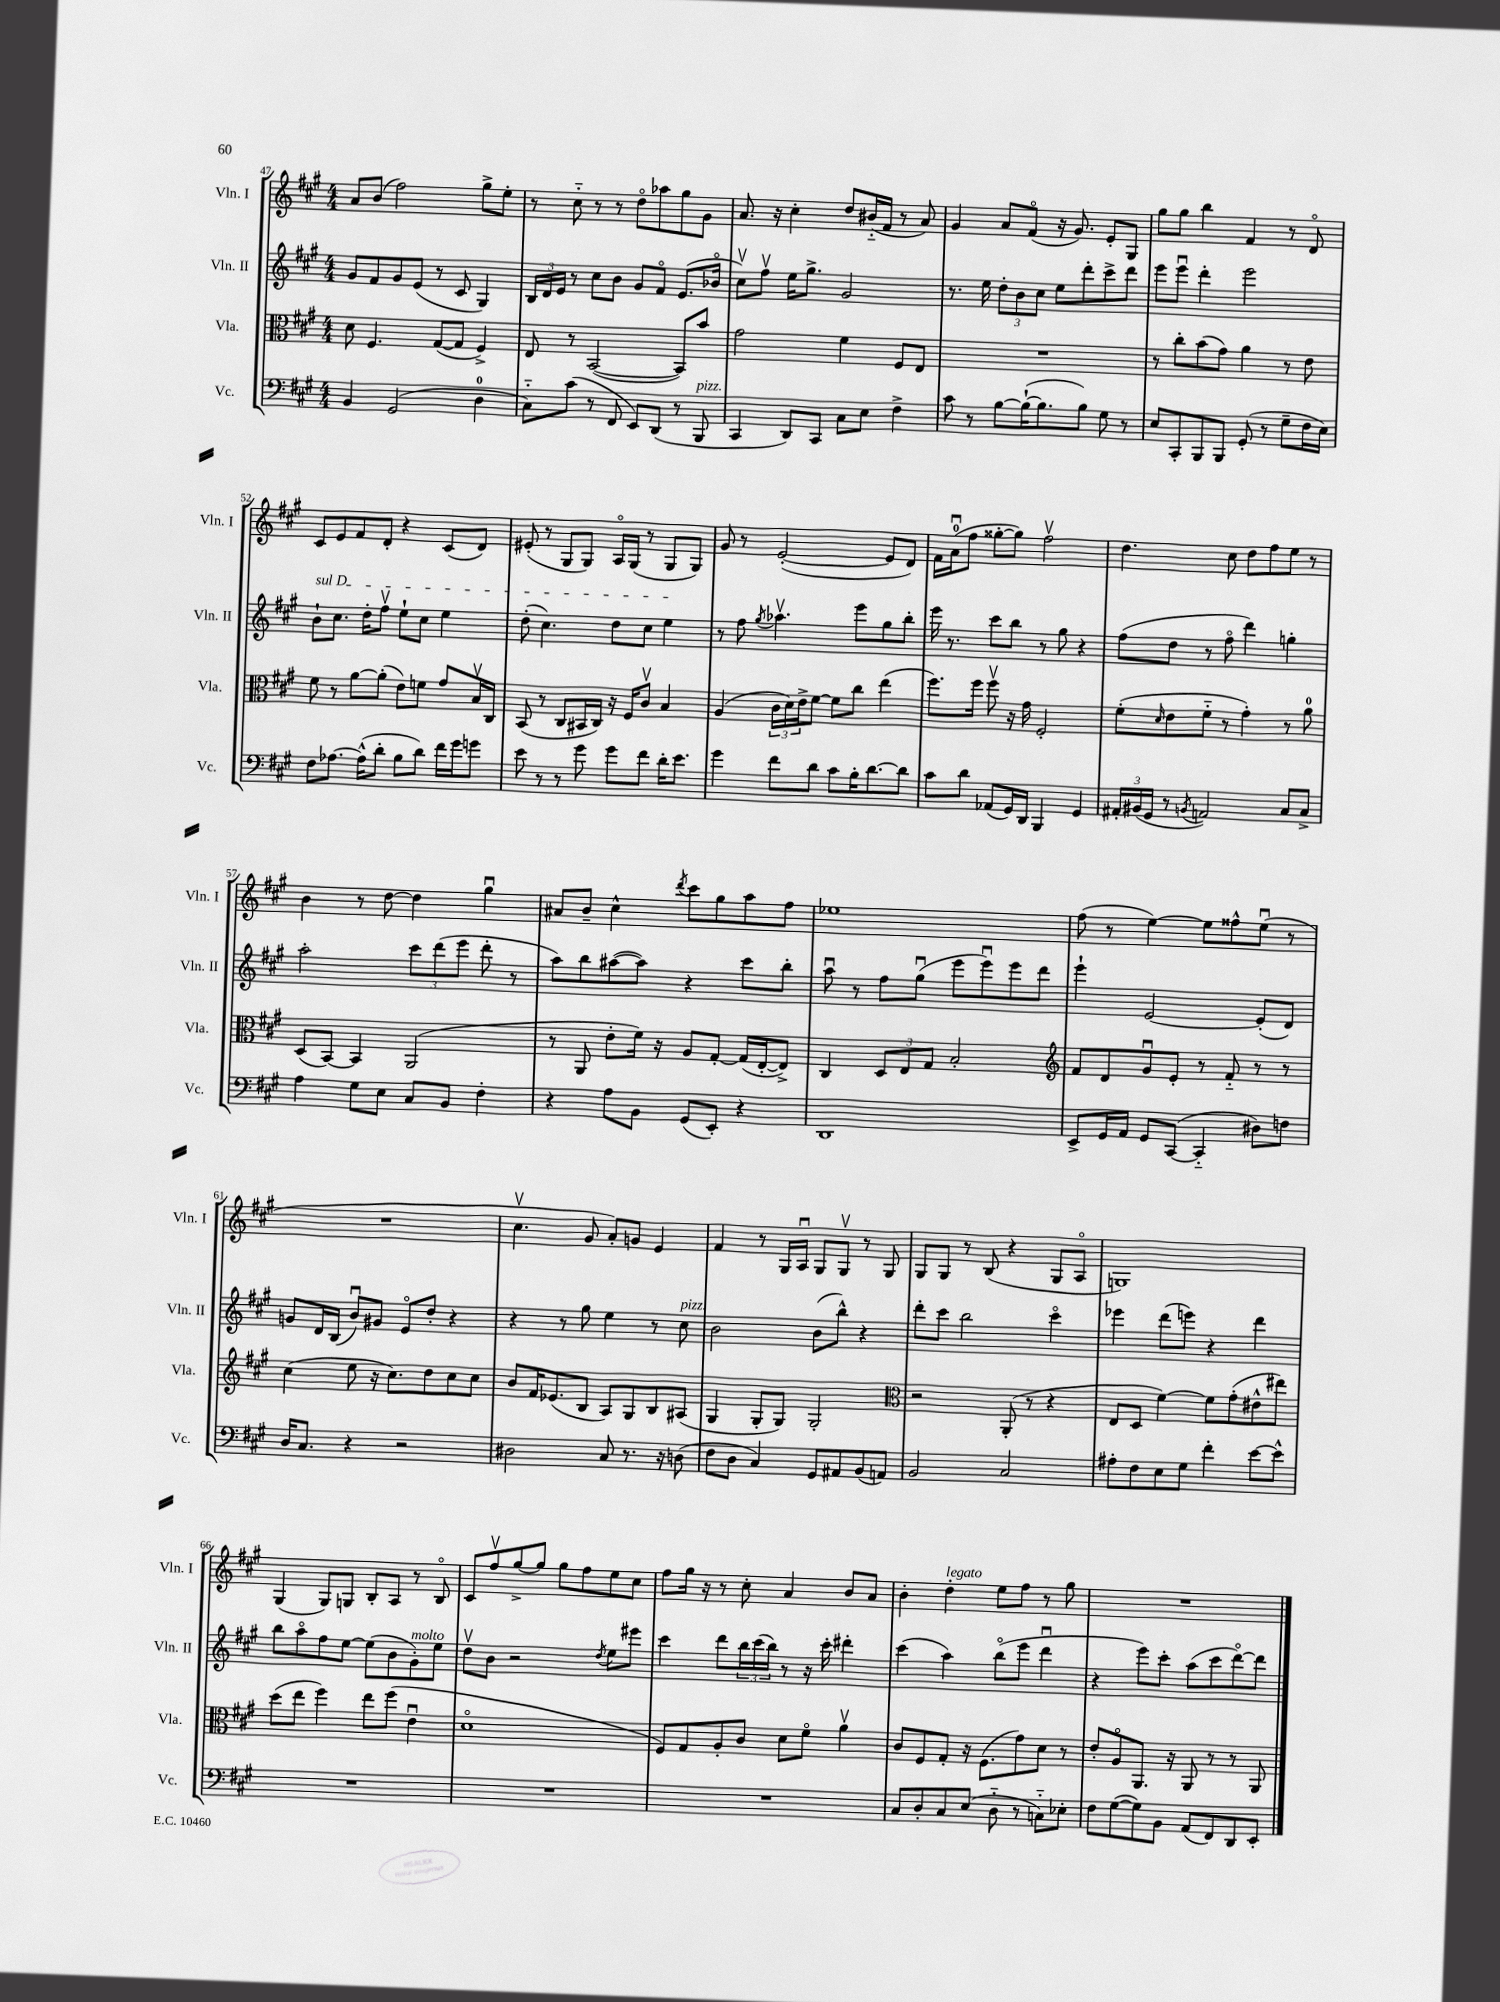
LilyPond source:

<<
\new StaffGroup <<
\new Staff = "s0" \with { instrumentName = "Vln. I" shortInstrumentName = "Vln. I" } {
    \clef treble \key a \major \numericTimeSignature \time 4/4
    a'8 b'8( fis''2) gis''8-> e''8-. |
    r8 cis''8-_ r8 r8 d''8\flageolet aes''8 gis''8 gis'8 |
    a'8. r16 cis''4-. d''8 bis'16-_( fis'16 r8 a'8) |
    gis'4 a'8 fis'8\flageolet( r16 gis'8.) e'8-. gis8 |
    gis''8 gis''8 b''4 fis'4 r8 d'8\flageolet |
    cis'8 e'8 fis'8 d'8-. r4 cis'8( d'8) |
    eis'8-.( r8 gis8 gis8) a16\flageolet gis16( r8 gis8 gis8) |
    gis'8 r8 e'2~-.( e'8 d'8) |
    fis'16 a'16-0\downbow( fis''8 gisis''8~-. gisis''8) fis''2\upbow |
    d''4. cis''8 d''8 fis''8 e''8 r8 |
    b'4 r8 d''8~ d''4 gis''4\downbow |
    ais'8 b'8-- cis''4-^ \acciaccatura { d'''8 } cis'''8 gis''8 a''8 fis''8 |
    ees''1 |
    fis''8( r8 e''4~) e''8 fisis''8-^ e''8\downbow( r8 |
    R1 |
    cis''4.\upbow gis'8 a'8-.) g'8 e'4 |
    fis'4 r8 gis16 a16\downbow gis8 gis8\upbow r8 gis8 |
    gis8 gis8 r8 b8( r4 gis8 a8\flageolet |
    g1) |
    gis4( gis8) g8 b8-. a8 r8 b8\flageolet |
    cis'8 fis''8\upbow gis''8~-> gis''8 gis''8 fis''8 e''8 cis''8 |
    fis''8 gis''16 r16 r8 cis''8-. a'4 b'8 a'8 |
    b'4-. d''4-.^\markup { \italic "legato" } e''8 fis''8 r8 gis''8 |
    R1 \bar "|." |
}
\new Staff = "s1" \with { instrumentName = "Vln. II" shortInstrumentName = "Vln. II" } {
    \clef treble \key a \major \numericTimeSignature \time 4/4
    gis'8 fis'8 gis'8 e'8( r8 cis'8 gis4) |
    \tuplet 3/2 { b16 d'16 e'16 } r8 cis''8 b'8 gis'8 fis'8\flageolet e'8.( bes'16\flageolet |
    cis''8\upbow) fis''8\upbow e''16 gis''8.-> gis'2 |
    r8. e''16 \tuplet 3/2 { d''8-. b'8 cis''8 } e''8 d'''8-. cis'''8-> d'''8 |
    e'''8 e'''8\downbow d'''4-. e'''2 |
    \once \override TextSpanner.bound-details.left.text = \markup { \italic "sul D" } b'8-!\startTextSpan cis''8. d''16-. fis''8\upbow e''8-! cis''8 e''4 |
    d''8-.( cis''4.) d''8 cis''8 e''4\stopTextSpan |
    r8 fis''8 \acciaccatura { gis''8 } aes''4.\upbow e'''8 gis''8 b''8-. |
    e'''16 r8. cis'''8 b''8 r8 gis''8 r4 |
    fis''8( d''8 r8 fis''8\flageolet d'''4) g''4-. |
    a''2-. \tuplet 3/2 { cis'''8 d'''8( e'''8 } d'''8-. r8 |
    a''8) b''8 ais''8~( ais''8) r4 cis'''8 b''8-. |
    a''8\downbow r8 fis''8 gis''8\downbow( e'''8 e'''8\downbow) e'''8 d'''8 |
    e'''4-! e'2~ e'8-.( d'8) |
    g'8 d'16 b16( b'8\downbow) gis'8 e'8\flageolet d''8-. r4 |
    r4 r8 gis''8 e''4 r8 cis''8^\markup { \italic "pizz." } |
    b'2 b'8( b''8-^) r4 |
    d'''8-. cis'''8 b''2 cis'''4\flageolet |
    ees'''4 d'''8( e'''8) r4 d'''4 |
    b''8 a''8\flageolet fis''8 e''8~ e''8( b'8 gis'8-.^\markup { \italic "molto" }) e''8 |
    d''8\upbow b'8 r2 \acciaccatura { d''8 } e''8 eis'''8 |
    cis'''4 d'''8 \tuplet 3/2 { b''16 cis'''16( b''16) } r8 r16 cis'''16-. dis'''4-. |
    cis'''4( a''4) b''8\flageolet( e'''8 d'''4\downbow |
    r4 e'''8) cis'''8-. a''8( cis'''8 d'''8~\flageolet) d'''8 \bar "|." |
}
\new Staff = "s2" \with { instrumentName = "Vla." shortInstrumentName = "Vla." } {
    \clef alto \key a \major \numericTimeSignature \time 4/4
    d'8 fis4. gis8~( gis8 fis4->) |
    e8 r8 b,2~( b,8) b'8 |
    gis'2 fis'4 fis8 e8 |
    R1 |
    r8 cis''8-. b'8( gis'8) a'4 r8 e'8 |
    fis'8 r8 a'8~ a'8-.( e'8) f'8 gis'8 b16\upbow cis16 |
    b,8( r8 cis8 bis,16 cis16) r16 fis16 cis'8\upbow b4 |
    a4( \tuplet 3/2 { cis'16 d'16) e'16-> } fis'8~ fis'8 cis''8 e''4( |
    fis''8.) fis''16 fis''8\upbow r16 gis'16 fis2-. |
    fis'8-.( \grace { d'16 } e'8 fis'8-_ r8 gis'4-.) r8 a'8-0 |
    d8( b,8~) b,4 a,2( |
    r8 a,8 e'8-. fis'16) r16 a8 gis8~-. gis16( e16~-. e8->) |
    cis4 \tuplet 3/2 { d8 e8 gis8 } b2-. |
    \clef treble fis'8 d'8 gis'8\downbow e'8-. r8 fis'8-_ r8 r8 |
    cis''4( e''8 r16 cis''8.) d''8 cis''8 cis''8 |
    b'8 fis'16 ees'8.( b8 a8) gis8 b8 ais8( |
    gis4 gis8-. gis8) gis2-. |
    \clef alto r2 a,8-.( r8 r4 |
    e8 d8 fis'4~) fis'8 gis'8-.( eis'8-^ eis''8) |
    d''8( e''8 fis''4) e''8 fis''8( e'4\downbow |
    d'1\flageolet |
    fis8) gis8 a8-. cis'8 d'8 fis'8\flageolet a'4\upbow |
    cis'8 fis8 gis8-. r16 fis8.( gis'8) d'8 r8 |
    e'8-. a8\flageolet a,8. r16 a,8 r8 r8 a,8 \bar "|." |
}
\new Staff = "s3" \with { instrumentName = "Vc." shortInstrumentName = "Vc." } {
    \clef bass \key a \major \numericTimeSignature \time 4/4
    b,4 gis,2( d4-0 |
    cis8-_) cis'8( r8 fis,8 e,8) d,8( r8 b,,8^\markup { \italic "pizz." } |
    cis,4 d,8) cis,8 cis8 e8 fis4-> |
    cis'8 r8 b8~ b16~-!( b8. b8) gis8 r8 |
    e8 cis,8-. b,,8 b,,8 gis,8-.( r8 gis8-- fis16 e16) |
    fis8 aes8.~ aes16-^( d'8-. b8 d'8) fis'16 gis'16 g'8 |
    e'8 r8 r8 gis'8 gis'8 fis'8 d'16-. e'8. |
    gis'4 fis'8 d'8 cis'8 b16-. d'8.~ d'8 |
    cis'8 d'8 aes,8( gis,16) d,16 b,,4 gis,4 |
    \tuplet 3/2 { ais,16-. bis,16( gis,16 } r8 \acciaccatura { b,8 } a,2) cis8 cis8-> |
    a4 gis8 e8 cis8 b,8 fis4-. |
    r4 a8 b,8 gis,8( e,8-.) r4 |
    d,1 |
    e,8-> gis,16 a,16 gis,8 cis,8~( cis,4-_ dis8) f8 |
    d16 cis8. r4 r2 |
    dis2 cis8 r8. r16 d8( |
    fis8 d8 cis4) gis,8 ais,8 b,8( a,8) |
    b,2 cis2 |
    ais8-. fis8 e8 gis8 fis'4-. e'8~ e'8-^ |
    R1 |
    R1 |
    R1 |
    cis8 d8-. cis8 e8( d8-_ r8 c8-_) ees8-. |
    fis8 gis8~( gis8) b,8 a,8( fis,8) d,8 e,8-. \bar "|." |
}
>>
>>
\layout { \context { \Score currentBarNumber = #47 } }
